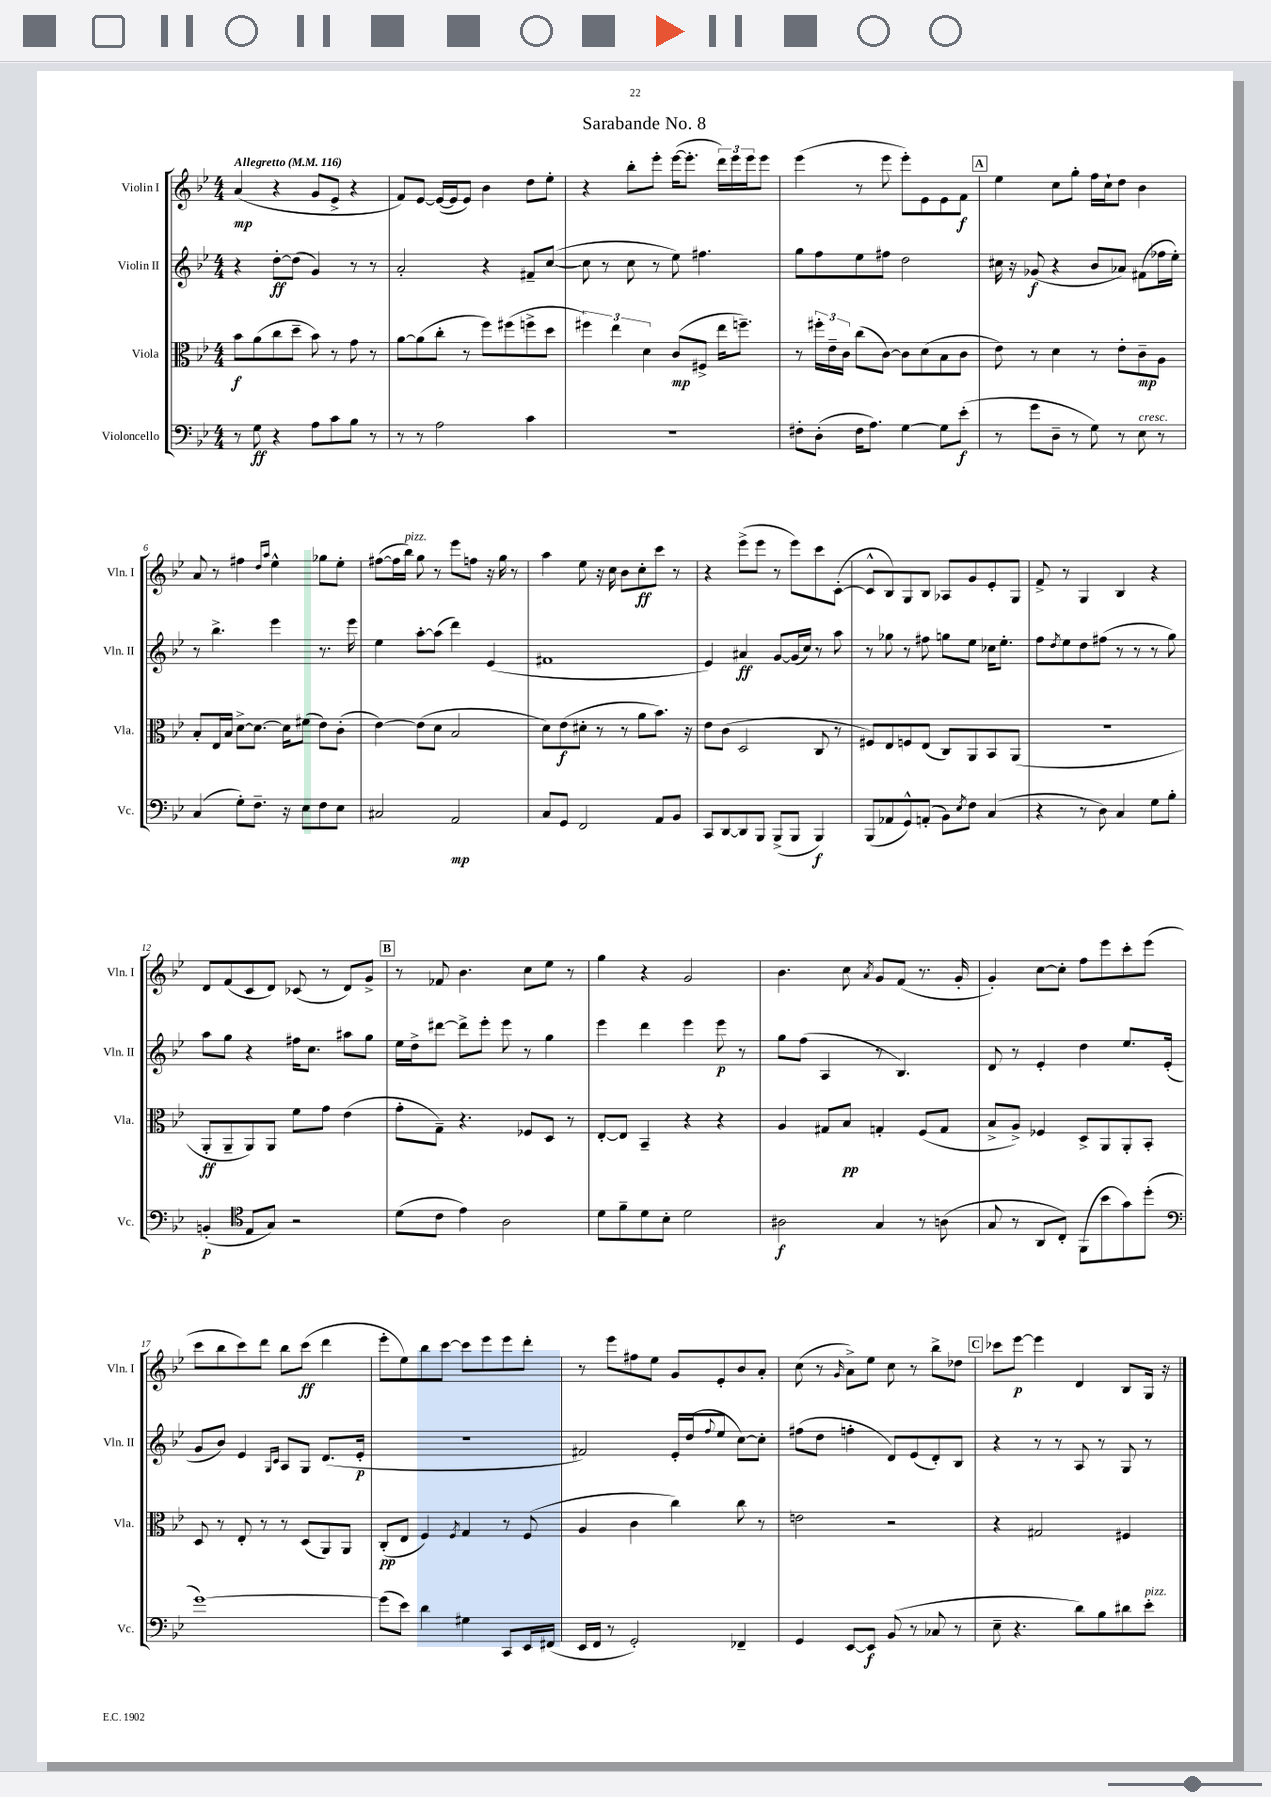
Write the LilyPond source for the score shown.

\header { title = "Sarabande No. 8" }
<<
\new StaffGroup <<
\new Staff = "s0" \with { instrumentName = "Violin I" shortInstrumentName = "Vln. I" } {
    \clef treble \key bes \major \numericTimeSignature \time 4/4 \tempo "Allegretto" 4 = 116
    a'4\mp( r4 g'8 ees'8-> r4 |
    f'8) ees'8~ ees'16~( ees'16 ees'8) bes'4 d''8 ees''8-. |
    r4 bes''8-. ees'''8-. ees'''16~( ees'''8.-. \tuplet 3/2 { d'''16) ees'''16 ees'''16 } ees'''8 |
    ees'''4( r8 ees'''8 ees'''8-.) ees'8 ees'8 f'8\f |
    \mark \markup { \box "A" } ees''4 c''8 g''8-. f''16 c''16-! d''8 bes'4 |
    a'8 r8 fis''4 \grace { d''16 a''16 } ees''4-^ ges''8 ees''8-. |
    fis''8~( fis''16 bes''16^\markup { \italic "pizz." }) g''8 r8 ees'''8 f''8 r16 g''16 r8 |
    a''4 ees''8 r16 c''16 bes'8 c''8-.\ff c'''8 r8 |
    r4 ees'''8->( ees'''8 r8 ees'''8) c'''8 c'8~-.( |
    c'8-^ bes8) g8 bes8 aes8 g'8 ees'8-. g8 |
    f'8-> r8 g4 bes4 r4 |
    d'8 f'8( c'8 d'8) ces'8( r8 d'8) g'8-> |
    \mark \markup { \box "B" } r8 fes'8 bes'4. c''8 ees''8 r8 |
    g''4 r4 g'2 |
    bes'4. c''8 \acciaccatura { a'8 } g'8 f'8( r8. g'16-. |
    g'4-.) c''8~ c''8-. f''8 ees'''8 c'''8-. ees'''8( |
    c'''8 bes''8 c'''8) d'''8 bes''8 c'''8\ff( d'''4 |
    ees'''8-. ees''8) bes''8 c'''8~ c'''8 ees'''8 ees'''8 d'''8-. |
    r8 ees'''8 fis''8 ees''8 g'8 ees'8-. bes'8 a'8-. |
    c''8( r8 \grace { g'16 } a'8->) ees''8 c''8 r8 bes''8-> des''8 |
    \mark \markup { \box "C" } ces'''8 ees'''8~\p ees'''4 d'4 bes8 g16 r16 \bar "|." |
}
\new Staff = "s1" \with { instrumentName = "Violin II" shortInstrumentName = "Vln. II" } {
    \clef treble \key bes \major \numericTimeSignature \time 4/4
    r4 d''8~-.\ff d''8( g'4) r8 r8 |
    a'2-. r4 fis'8-- c''8~( |
    c''8 r8 c''8 r8 ees''8) fis''4. |
    g''8 f''8 ees''8 fis''8 d''2 |
    \mark \markup { \box "A" } cis''16 r16 ges'8\f( r4 bes'8 aes'8) fis'8( fes''16 ees''16-.) |
    r8 bes''4.-> ees'''4 r8. ees'''16 |
    ees''4 a''8~-. a''8( d'''4) ees'4( |
    fis'1 |
    ees'4) ais'4\ff g'8~ g'16( c''16) r8 a''8 |
    r8 ges''8 r8 fis''8 g''8 ees''8 ces''16 ees''8.-. |
    f''8 \acciaccatura { d''8 } ees''8 d''8 fis''8( r8 r8 r8 g''8) |
    a''8 g''8 r4 fis''16 c''8. ais''8 g''8 |
    \mark \markup { \box "B" } ees''16 d''16-> dis'''8~ dis'''8-> ees'''8-. ees'''8 r8 g''4 |
    ees'''4 d'''4 ees'''4 ees'''8\p r8 |
    g''8 f''8( a4 r8 bes4.) |
    d'8 r8 ees'4-. d''4 ees''8. ees'16-.( |
    g'8 bes'8) ees'4 \grace { g16 c'16 } a8 g8 d'8.( ees'16-.\p |
    r1 |
    fis'2) ees'16-. d''16( \appoggiatura { f''8 } ees''8 c''8~) c''8-. |
    fis''8( d''8 f''4-. d'8) ees'8( d'8-.) bes8 |
    \mark \markup { \box "C" } r4 r8 r8 a8 r8 g8 r8 \bar "|." |
}
\new Staff = "s2" \with { instrumentName = "Viola" shortInstrumentName = "Vla." } {
    \clef alto \key bes \major \numericTimeSignature \time 4/4
    bes'8\f a'8( c''8 d''8-- bes'8) r8 g'8 r8 |
    a'8~ a'8( c''8-. r8 f''8) fis''8( f''8-> d''8 |
    \tuplet 3/2 { fis''4) ees''4 d'4 } c'8\mp( fis8-> ees''16 f''8.--) |
    r8 \tuplet 3/2 { fis''16-. ees'16-- c'16 } c''8( c'8~) c'8 d'8( bes8 c'8 |
    \mark \markup { \box "A" } ees'8) r8 d'4 r8 ees'8-. c'8--\mp a8 |
    bes8-. ees16 bes16 d'8~-> d'8.~ d'16 fis'8( ees'8) c'8-.( |
    ees'4~) ees'8( d'8 bes2 |
    d'8) ees'8\f( dis'8-. r8 r8 a'8 bes'8.) r16 |
    ees'8 c'8( d2 c8 r8 |
    fis8) ees8 f8 ees8( c8) a,8 bes,8 a,8( |
    R1 |
    a,8-.\ff a,8-- a,8) a,8 f'8 g'8 ees'4( |
    \mark \markup { \box "B" } g'8-. g8--) r4. fes8 d8 r8 |
    ees8~-. ees8 bes,4-- r4 r4 |
    a4 gis8 bes8\pp g4-. f8( g8 |
    bes8-> a8->) fes4 d8-> a,8 a,8-. bes,8-. |
    d8 r8 ees8-. r8 r8 d8( a,8) a,8 |
    c8-.\pp( ees8 f4) \acciaccatura { f8 } g4 r8 f8( |
    a4 c'4 c''4) c''8 r8 |
    e'2 r2 |
    \mark \markup { \box "C" } r4 gis2 fis4 \bar "|." |
}
\new Staff = "s3" \with { instrumentName = "Violoncello" shortInstrumentName = "Vc." } {
    \clef bass \key bes \major \numericTimeSignature \time 4/4
    r8 g8\ff r4 a8 c'8 bes8 r8 |
    r8 r8 a2 c'4 |
    r1 |
    fis8-. d8-.( fis16 a8.) g4~ g8 ees'8-.\f( |
    \mark \markup { \box "A" } r8 g'8 d8-- r8 g8) r8 ees8^\markup { \italic "cresc." } r8 |
    c4( g8-.) f8.-- r16 ees8 f8 ees8 |
    cis2 a,2\mp |
    c8 g,8 f,2 a,8 bes,8 |
    c,8 d,8~ d,8 bes,,8 bes,,8->( bes,,8 bes,,4\f) |
    bes,,8( aes,8 g,8-^) a,8-.( bes,8) \acciaccatura { ees8 } f8 c4( |
    r4 r8 d8) c4 g8 bes8-. |
    b,4-.\p( \clef tenor ees8 g8) r2 |
    \mark \markup { \box "B" } d'8( c'8 ees'4) a2 |
    d'8 f'8-- d'8 bes8-. d'2 |
    ais2\f g4 r8 a8( |
    g8 r8 a,8 c8-.) f,8( bes'8 g'8) d''8-.( |
    \clef bass g'1~) |
    g'8( ees'8) d'4 gis4 c,8 ees,16 fis,16( |
    ees,16 f,16 r8 g,2-.) fes,4-- |
    g,4 ees,8~ ees,8\f bes,8( r8 ces8 r8 |
    \mark \markup { \box "C" } ees8-- r4. d'8) bes8 dis'8 ees'8-.^\markup { \italic "pizz." } \bar "|." |
}
>>
>>
